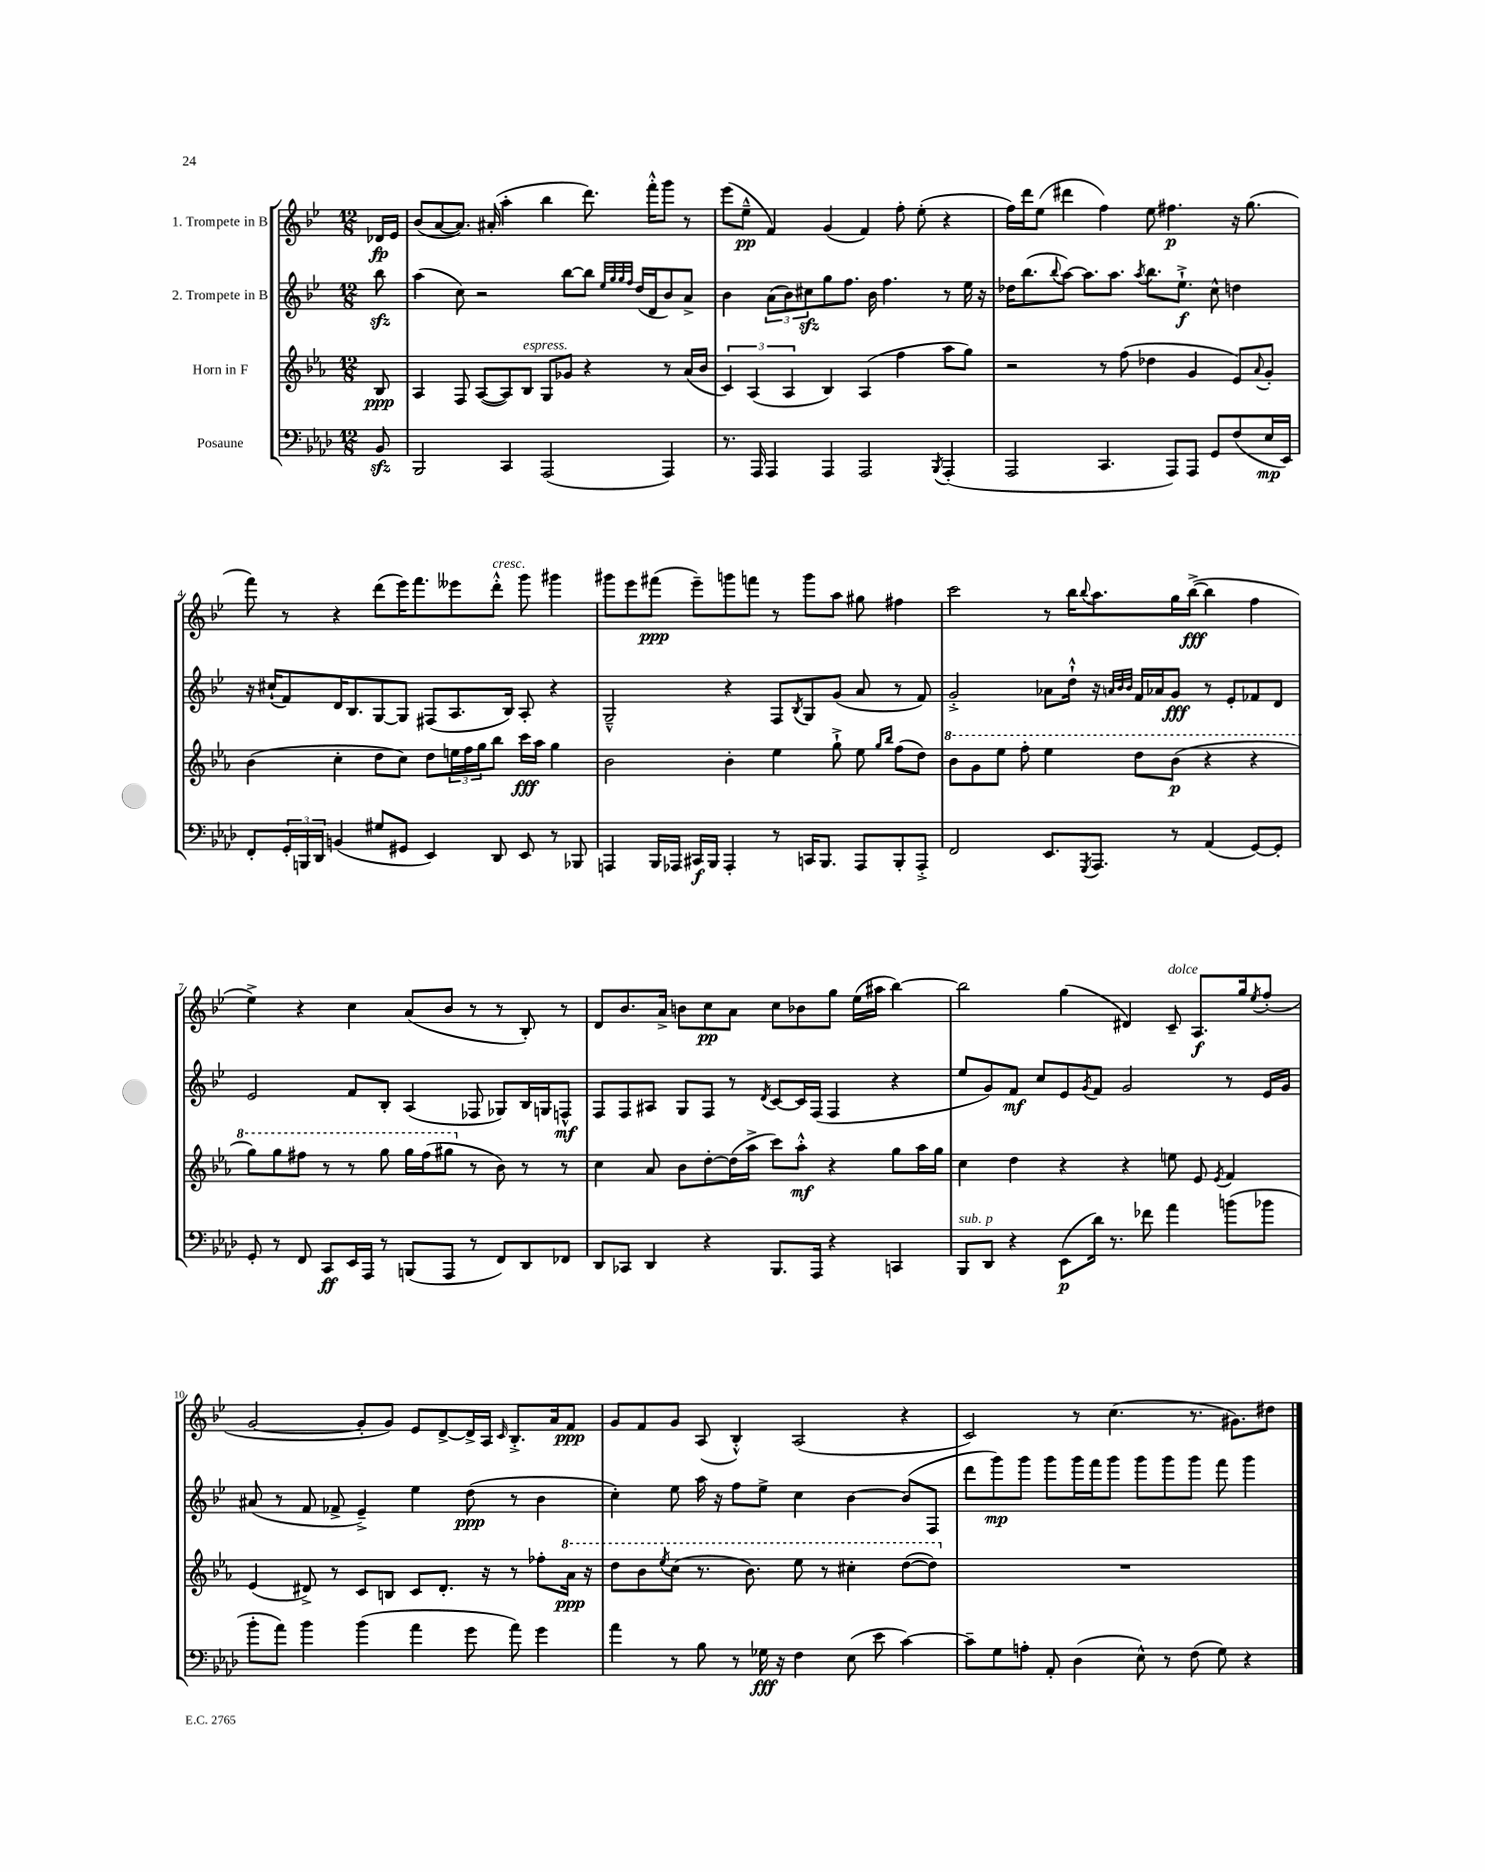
<<
\new StaffGroup <<
\new Staff = "s0" \with { instrumentName = "1. Trompete in B" } {
    \clef treble \key bes \major \numericTimeSignature \time 12/8 \partial 8
    des'16\fp ees'16 |
    bes'8( a'8~ a'8.) ais'16-.( a''4-. bes''4 d'''8.) f'''16-.-^ g'''8 r8 |
    ees'''8( ees''8---^\pp f'4) g'4( f'4) f''8-. ees''8-.( r4 |
    f''16) d'''16 ees''8( dis'''4 f''4) ees''8 fis''4.\p r16 g''8.( |
    f'''8) r8 r4 d'''8( ees'''16) f'''8. eeses'''8 d'''8-.-^^\markup { \italic "cresc." } g'''8 gis'''4 |
    gis'''8 ees'''8 fis'''8\ppp( ees'''8--) g'''8 f'''8 r8 g'''8 a''8 gis''8 fis''4 |
    c'''2 r8 bes''16 \appoggiatura { bes''8 } a''8. g''16 bes''16~->\fff( bes''4 f''4 |
    ees''4->) r4 c''4 a'8( bes'8 r8 r8 bes8-.) r8 |
    d'8 bes'8. a'16-> b'8 c''8\pp a'8 c''8 bes'8 g''8 ees''16( ais''16 bes''4~) |
    bes''2 g''4( dis'4) c'8--^\markup { \italic "dolce" } a8.\f g''16 \acciaccatura { ees''8 } f''8-.( |
    g'2~ g'8-. g'8) ees'8 d'8~-> d'16-> a16 \grace { c'16 } bes8.-.-> a'16 f'8\ppp |
    g'8 f'8 g'8 a8( bes4-.-^) a2( r4 |
    c'2) r8 c''4.( r8. gis'8.) dis''8 \bar "|." |
}
\new Staff = "s1" \with { instrumentName = "2. Trompete in B" } {
    \clef treble \key bes \major \numericTimeSignature \time 12/8 \partial 8
    bes''8\sfz |
    a''4( c''8) r2 bes''8~ bes''8 \grace { ees''32 g''32 g''32 f''32 } d''16( d'16 bes'8) a'8-> |
    bes'4 \tuplet 3/2 { a'8( bes'8) cis''8\sfz } g''8 f''8. bes'16 f''4. r8 ees''16 r16 |
    des''16 bes''8.( \appoggiatura { bes''8 } a''8~) a''8. a''8. \acciaccatura { a''8 } bes''8. ees''8.-!->\f c''8-^ d''4 |
    r16 cis''16-!( f'8) d'16 bes8. g8~ g8 fis8( a8. bes16) a8-. r4 |
    g2---^ r4 f8 \acciaccatura { bes8 } g8 g'8( a'8 r8 f'8) |
    g'2-.-> aes'8 d''16-!-^ r16 \grace { a'32 bes'32 bes'32 } f'16 aes'16 g'8\fff r8 ees'8-. fes'8 d'8 |
    ees'2 f'8 bes8-. a4( fes8 ges8) bes16 g16 f8-^\mf |
    f8 f8 ais8 g8 f8 r8 \acciaccatura { d'8 } c'8~ c'16 f16( f4 r4 |
    ees''8 g'8) f'8\mf c''8 ees'8 \acciaccatura { g'8 } f'8 g'2 r8 ees'16 g'16 |
    ais'8( r8 f'8 fes'8-> ees'4--->) ees''4 d''8\ppp( r8 bes'4 |
    c''4-.) ees''8 a''16 r16 f''8 ees''8-> c''4 bes'4~ bes'8( f8 |
    d'''8 g'''8\mp) g'''8 g'''8 g'''16 f'''16 g'''8 g'''8 g'''8 g'''8 f'''8 g'''4 \bar "|." |
}
\new Staff = "s2" \with { instrumentName = "Horn in F" } {
    \clef treble \key ees \major \numericTimeSignature \time 12/8 \partial 8
    bes8\ppp |
    aes4 f8 aes8~( aes8) bes8^\markup { \italic "espress." } g8 ges'8 r4 r8 aes'16( bes'16 |
    \tuplet 3/2 { c'4) aes4( aes4 } bes4) aes4( f''4 aes''8 g''8) |
    r2 r8 f''8( des''4 g'4 ees'8) \appoggiatura { aes'8 } g'8-. |
    bes'4( c''4-. d''8 c''8) d''8 \tuplet 3/2 { e''16 f''16 g''16 } bes''8 c'''16\fff aes''16 g''4 |
    bes'2 bes'4-. ees''4 g''8-!-> ees''8 \grace { g''16 bes''16 } f''8( d''8) |
    \ottava #1 bes''8 g''8 ees'''8 f'''8-. ees'''4 d'''8 bes''8\p( r4 r4 |
    g'''8) g'''8 fis'''8 r8 r8 g'''8 g'''16 fis'''16( gis'''8 \ottava #0 r8 bes'8) r8 r8 |
    c''4 aes'8 bes'8 d''8~-. d''16( aes''16-> c'''8) aes''8-.-^\mf r4 g''8 aes''16 g''16 |
    c''4 d''4 r4 r4 e''8 ees'8 \acciaccatura { ees'8 } f'4 |
    ees'4( dis'8->) r8 c'8 b8 c'8 dis'8.-. r16 r8 fes''8-. \ottava #1 aes''16\ppp r16 |
    d'''8 bes''8 \acciaccatura { ees'''8 } c'''8( r8. bes''8.) ees'''8 r8 cis'''4-. d'''8~( d'''8) \ottava #0 |
    R1. \bar "|." |
}
\new Staff = "s3" \with { instrumentName = "Posaune" } {
    \clef bass \key aes \major \numericTimeSignature \time 12/8 \partial 8
    bes,8\sfz |
    bes,,2 c,4 aes,,2( aes,,4) |
    r8. aes,,16 aes,,4 aes,,4 aes,,2 \acciaccatura { bes,,8 } aes,,4-.( |
    aes,,2 c,4. aes,,8) aes,,8 g,8 f8( ees16\mp ees,16) |
    f,8-. \tuplet 3/2 { g,16-. b,,16 des,16 } b,4( gis8 gis,8 ees,4) des,8 ees,8 r8 bes,,8 |
    a,,4 bes,,16 aes,,16 cis,16\f bes,,16 aes,,4-. r8 c,16 bes,,8. aes,,8 bes,,8-. aes,,8-.-> |
    f,2 ees,8. \acciaccatura { g,,8 } aes,,8. r8 aes,4( g,8~) g,8-. |
    g,8-. r8 f,8 c,8\ff ees,16 aes,,16 r8 b,,8( aes,,8 r8 f,8) des,8 fes,8 |
    des,8 ces,8 des,4 r4 bes,,8. aes,,16 r4 c,4 |
    bes,,8^\markup { \italic "sub. p" } des,8 r4 ees,8\p( des'16) r8. fes'8 aes'4 b'8( bes'8 |
    bes'8-. aes'8) bes'4 bes'4( aes'4 g'8 aes'8) g'4 |
    aes'4 r8 bes8 r8 ges16\fff r16 f4 ees8( ees'8 c'4~) |
    c'8-- g8 a8-. aes,8-. des4( ees8-^) r8 f8( g8) r4 \bar "|." |
}
>>
>>
